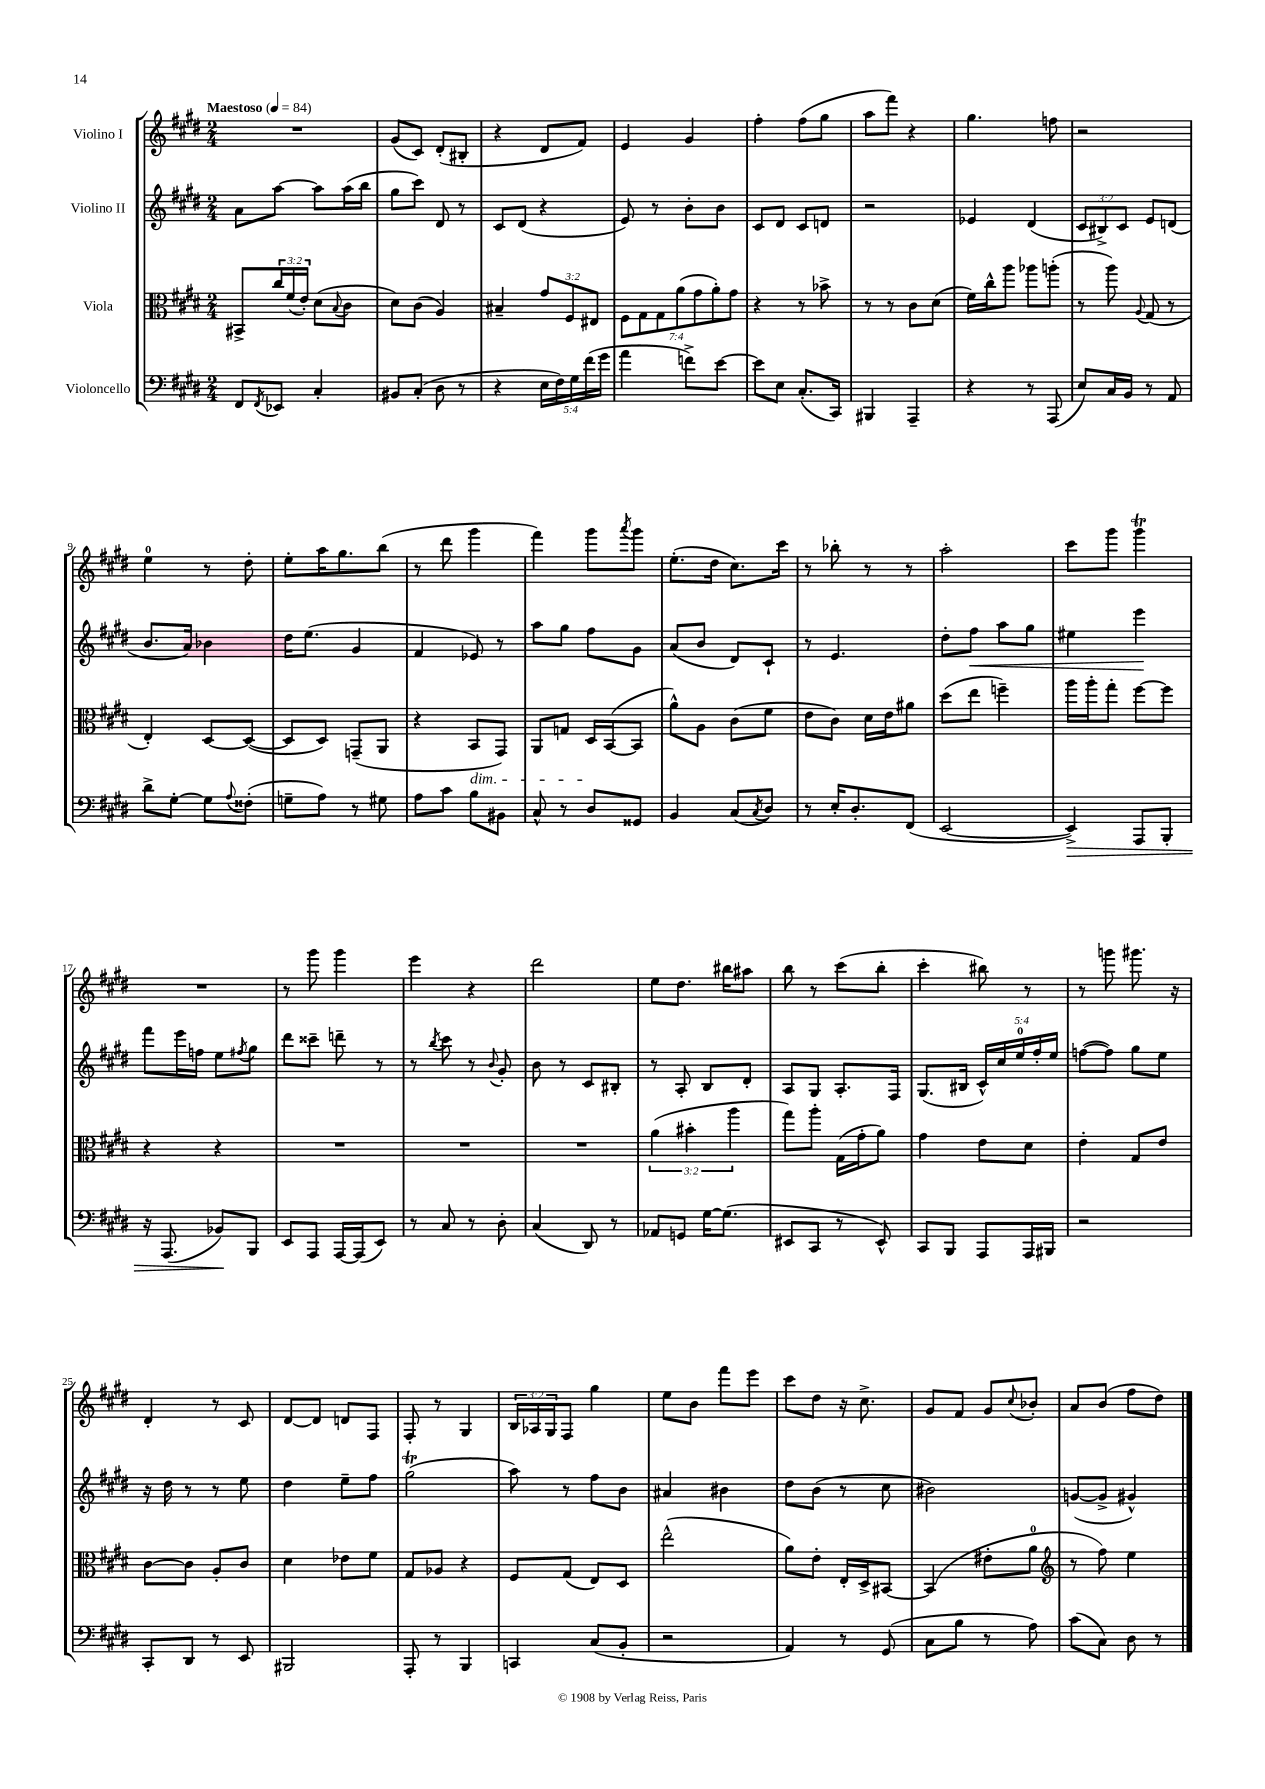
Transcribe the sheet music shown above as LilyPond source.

<<
\new StaffGroup <<
\new Staff = "s0" \with { instrumentName = "Violino I" } {
    \clef treble \key e \major \numericTimeSignature \time 2/4 \override Staff.TupletNumber.text = #tuplet-number::calc-fraction-text \tempo "Maestoso" 4 = 84
    R2 |
    gis'8( cis'8) dis'8-.( bis8-. |
    r4 dis'8 fis'8) |
    e'4 gis'4 |
    fis''4-. fis''8( gis''8 |
    a''8 fis'''8) r4 |
    gis''4. f''8 |
    r2 |
    e''4-0 r8 dis''8-. |
    e''8-. a''16 gis''8. b''8( |
    r8 dis'''8 gis'''4 |
    fis'''4) gis'''8 \acciaccatura { a'''8 } gis'''8 |
    e''8.-.( dis''16 cis''8.) cis'''16 |
    r8 bes''8-. r8 r8 |
    a''2-. |
    cis'''8 gis'''8 gis'''4\trill |
    R2 |
    r8 gis'''8 gis'''4 |
    e'''4 r4 |
    dis'''2 |
    e''8 dis''8. bis''16 ais''8 |
    b''8 r8 cis'''8( b''8-. |
    cis'''4-. bis''8) r8 |
    r8 g'''8 gis'''8. r16 |
    dis'4-. r8 cis'8 |
    dis'8~ dis'8 d'8 fis8 |
    fis8-. r8 gis4 |
    \tuplet 3/2 { b16 aes16 gis16 } fis8 gis''4 |
    e''8 b'8 fis'''8 e'''8 |
    cis'''8 dis''8 r16 cis''8.-> |
    gis'8 fis'8 gis'8 \appoggiatura { cis''8 } bes'8-. |
    a'8 b'8( fis''8 dis''8) \bar "|." |
}
\new Staff = "s1" \with { instrumentName = "Violino II" } {
    \clef treble \key e \major \numericTimeSignature \time 2/4 \override Staff.TupletNumber.text = #tuplet-number::calc-fraction-text
    a'8 a''8~ a''8 a''16( b''16 |
    gis''8 cis'''8) dis'8 r8 |
    cis'8 dis'8( r4 |
    e'8) r8 b'8-. b'8 |
    cis'8 dis'8 cis'8 d'8 |
    r2 |
    ees'4 dis'4( |
    \tuplet 3/2 { cis'8 bis8->) cis'8 } e'8 d'8( |
    b'8. a'16) bes'4 |
    dis''16 e''8.( gis'4 |
    fis'4 ees'8) r8 |
    a''8 gis''8 fis''8 gis'8 |
    a'8( b'8 dis'8) cis'8-! |
    r8 e'4. |
    dis''8-. fis''8\< a''8 gis''8 |
    eis''4 e'''4\! |
    fis'''8 e'''16 f''16 e''8 \acciaccatura { fis''8 } gis''8 |
    dis'''8 cisis'''8-- d'''8-- r8 |
    r8 \acciaccatura { b''8 } cis'''8 r8 \appoggiatura { b'8 } gis'8-. |
    b'8 r8 cis'8 bis8-. |
    r8 a8-. b8 dis'8-. |
    a8 gis8 a8.-. fis16 |
    gis8.( bis16 \tuplet 5/4 { cis'16-^) cis''16 e''16-0 fis''16-. e''16 } |
    f''8~( f''8) gis''8 e''8 |
    r16 dis''16 r8 r8 e''8 |
    dis''4 e''8-- fis''8 |
    gis''2\trill( |
    a''8) r8 fis''8 b'8 |
    ais'4 bis'4 |
    dis''8 b'8( r8 cis''8 |
    bis'2) |
    g'8~( g'8-> gis'4-^) \bar "|." |
}
\new Staff = "s2" \with { instrumentName = "Viola" } {
    \clef alto \key e \major \numericTimeSignature \time 2/4 \override Staff.TupletNumber.text = #tuplet-number::calc-fraction-text
    bis,8-> \tuplet 3/2 { cis''16 fis'16( e'16-.) } dis'8( \appoggiatura { b8 } cis'8 |
    dis'8) cis'8( a4) |
    bis4-- \tuplet 3/2 { gis'8 fis8 eis8 } |
    \tuplet 7/4 { fis8 gis8 gis8 a'8( gis'8 a'8-.) gis'8 } |
    r4 r8 bes'8-> |
    r8 r8 cis'8 dis'8( |
    fis'16) cis''16-^ a''8 aes''8 a''8-.( |
    r8 a''8) \appoggiatura { a8 } gis8( r8 |
    e4-.) dis8~ dis8~( |
    dis8 dis8) g,8--( a,8 |
    r4 b,8\dim gis,8) |
    a,8 g8 dis16\! b,16~( b,8 |
    a'8-^) a8 cis'8( fis'8 |
    e'8 cis'8) dis'16 e'16 ais'8 |
    dis''8( e''8 f''4--) |
    a''16 a''16-. gis''8-. fis''8~ fis''8 |
    r4 r4 |
    R2 |
    R2 |
    R2 |
    \tuplet 3/2 { a'4( bis'4-. a''4 } |
    gis''8) a''8-. gis16( gis'16-. a'8) |
    gis'4 e'8 dis'8 |
    e'4-. gis8 e'8 |
    cis'8~ cis'8 a8-. cis'8 |
    dis'4 ees'8 fis'8 |
    gis8 aes8 r4 |
    fis8 gis8( e8) dis8 |
    e''2-^( |
    a'8) e'8-. e16-. dis16-> bis,8~ |
    bis,4( eis'8-. a'8-0 |
    \clef treble r8 fis''8) e''4 \bar "|." |
}
\new Staff = "s3" \with { instrumentName = "Violoncello" } {
    \clef bass \key e \major \numericTimeSignature \time 2/4 \override Staff.TupletNumber.text = #tuplet-number::calc-fraction-text
    fis,8 \acciaccatura { fis,8 } ees,8 cis4-. |
    bis,8 cis8-.( dis8 r8 |
    r4 \tuplet 5/4 { e16 fis16) gis16 fis'16( gis'16 } |
    a'4 f'8->) e'8~ |
    e'8 e8 cis8.-.( cis,16) |
    bis,,4 a,,4-- |
    r4 r8 a,,8( |
    e8) cis16 b,16 r8 a,8 |
    dis'8-> gis8~-. gis8 \appoggiatura { a8 } fisis8-.( |
    g8-- a8) r8 gis8 |
    a8 cis'8 b8 bis,8 |
    cis8-^ r8 dis8 gisis,8 |
    b,4 cis8( \acciaccatura { cis8 } dis8) |
    r8 e16-. dis8.-. fis,8( |
    e,2~ |
    e,4->\>) a,,8 b,,8-. |
    r16 a,,8.( bes,8\!) b,,8 |
    e,8 a,,8 a,,16~ a,,16( e,8) |
    r8 cis8 r8 dis8-. |
    cis4( dis,8) r8 |
    aes,8 g,8 gis16~ gis8.( |
    eis,8 cis,8 r8 eis,8-^) |
    cis,8 b,,8 a,,8 a,,16 bis,,16 |
    r2 |
    cis,8-. dis,8 r8 e,8 |
    bis,,2 |
    a,,8-. r8 b,,4 |
    c,4 cis8( b,8-. |
    r2 |
    a,4) r8 gis,8( |
    cis8 b8 r8 a8) |
    cis'8( cis8) dis8 r8 \bar "|." |
}
>>
>>
